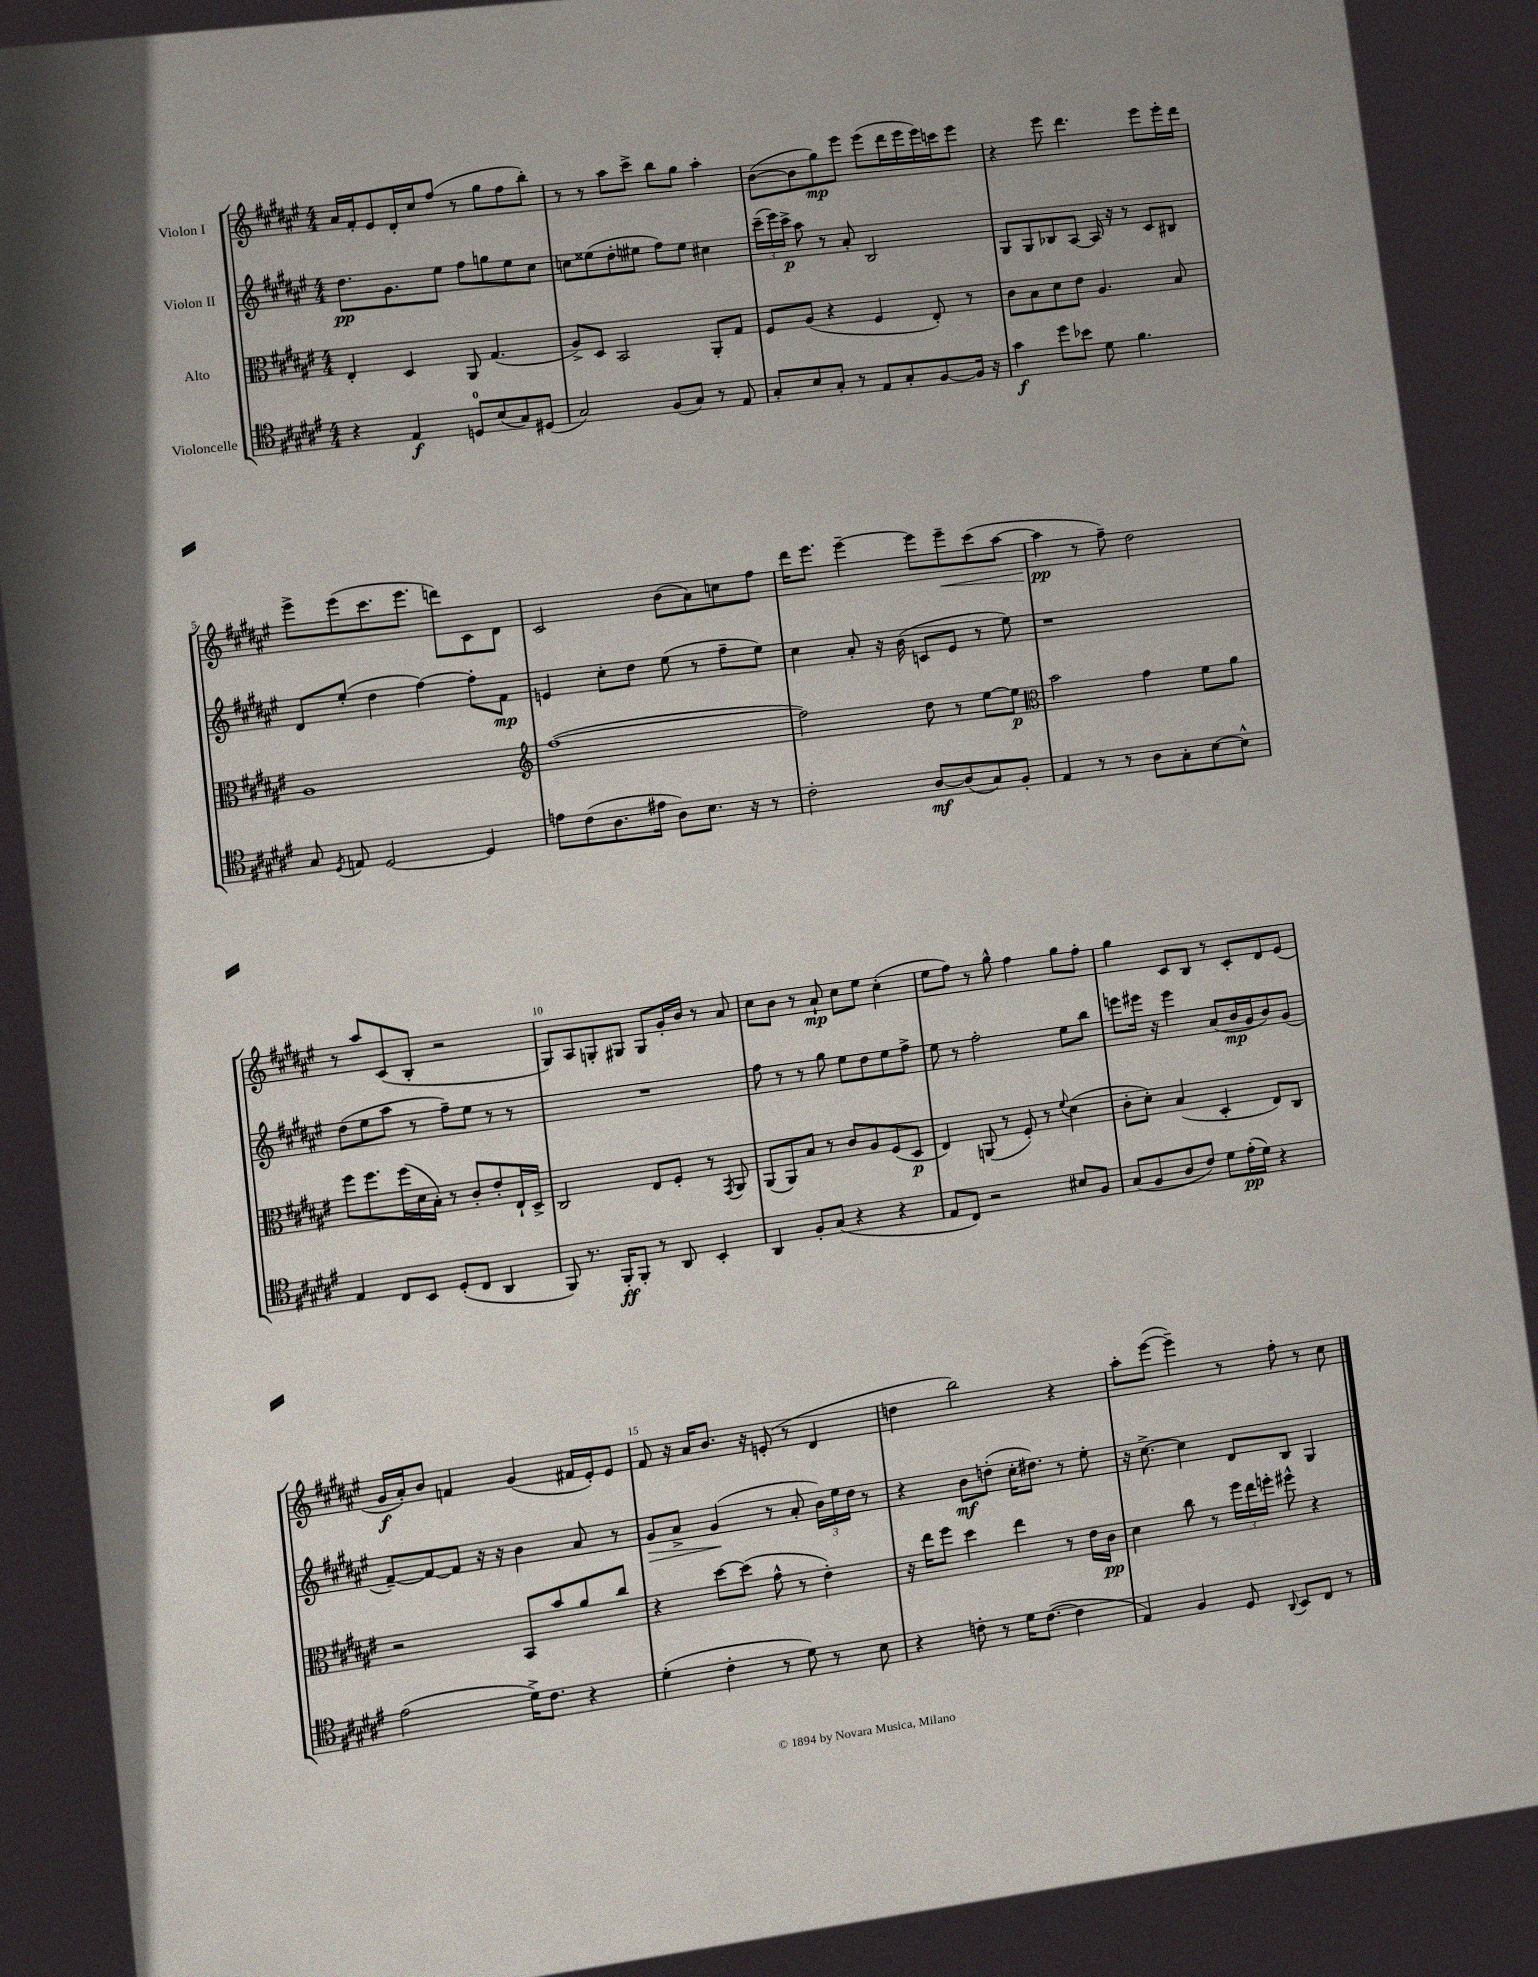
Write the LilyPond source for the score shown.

<<
\new StaffGroup <<
\new Staff = "s0" \with { instrumentName = "Violon I" } {
    \clef treble \key fis \major \numericTimeSignature \time 4/4
    \autoBeamOff ais'16[ fis'16-. eis'8 dis'16-. cis''16 fis''8]( r8 gis''8[ fis''8 b''8]-.) |
    r8 r8 ais''8[ cis'''8]-> b''8[ gis''8] ais''4-. |
    b'8[~( b'8 gis''8\mp) eis'''8] eis'''8[( dis'''16 eis'''16 eis'''16) c'''16 eis'''8] |
    r4 eis'''8 dis'''4. eis'''8[ eis'''16-. dis'''16] |
    eis'''8[-> eis'''8( cis'''8. eis'''8.] d'''8[) cis'8 dis'8] |
    cis'2 b'8[( ais'8) c''8 fis''8] |
    dis'''16[ eis'''8.] eis'''4~-- eis'''8[ eis'''8--\< cis'''8( ais''8]~ |
    ais''4\pp\! r8 fis''8--) dis''2 |
    r8 ais''8[ cis'8( b8]-. r2 |
    gis8[) ais8 g8-. gis8] gis8[ gis'16-. b'16] r8 ais'8 |
    cis''8[ b'8] r8 ais'8-!\mp cis''8[ eis''8] cis''4-.( |
    eis''8[ fis''8]) r8 gis''8-^ fis''4 gis''8[ fis''8]-. |
    gis''4 cis'8[ b8] r8 cis'8[-. dis'8 eis'8]( |
    gis'16[\f ais'16-.) b'8] f'4 gis'4( fis'16[ eis'16-.) eis'8] |
    fis'8 r16 ais'16[ b'8.] r16 e'8-.( r8 dis'4 |
    d''4 b''2) r4 |
    ais''8[-. eis'''8]~( eis'''4--) r8 fis''8-. r8 cis''8 \bar "|." |
}
\new Staff = "s1" \with { instrumentName = "Violon II" } {
    \clef treble \key fis \major \numericTimeSignature \time 4/4
    \autoBeamOff dis''8.[\pp gis'8. eis''8] fis''8[ g''8 eis''8 cis''8] |
    c''8[ eisis''8( dis''8-. eis''8] fis''8[) eis''8] cis''4 |
    \tuplet 3/2 { cis'''16[--( eis'''16) cis'''16]->\p } ais''8 r8 ais'8-. b2 |
    gis8[ gis8 bes8 ais8]~ ais16 r16 r8 cis'8[ bis8] |
    dis'8[ eis''8]-.( dis''4 fis''4~) fis''8[-. fis'8]\mp |
    e'4 cis''8[-. dis''8] eis''8( r8 fis''8[-- eis''8]) |
    cis''4 ais'8-. r16 b'16( c'8[ eis'8] r8 eis''8) |
    r1 |
    dis''8[( eis''8 ais''8] r8 fis''8[--) eis''8] r8 r8 |
    R1 |
    fis''8 r8 r8 gis''8 eis''8[ dis''8 eis''8 fis''8]-> |
    eis''8 r8 fis''2-. eis''8[ b''8] |
    e'''8[ eis'''16] r16 eis'''4 ais'8[( b'16\mp gis'16 b'8) gis'8]( |
    fis'8[~--) fis'8~ fis'8] r16 r16 b'4 ais'8 r8 |
    gis'8[\> ais'8]-> gis'4\!( r8 ais'8-. \tuplet 3/2 { b'16[) eis''16 dis''16] } r8 |
    r4 b'8[\mf d''8]-.( cis''16[-. dis''8.]) r8 eis''8-. |
    r16 cis''8.~-> cis''4 dis'8[ b8] gis4 \bar "|." |
}
\new Staff = "s2" \with { instrumentName = "Alto" } {
    \clef alto \key fis \major \numericTimeSignature \time 4/4
    \autoBeamOff eis4-. dis4 ais,8 gis4.( |
    ais8[->) dis8] b,2 ais,8[-. gis8] |
    fis8[ ais8]( r4 fis4 eis8-.) r8 |
    cis'8[ b8 dis'8 eis'8] ais4. b8 |
    ais1 |
    \clef treble fis''1~( |
    fis''2) dis''8 r8 eis''8[~ eis''8]\p |
    \clef alto b'2 gis'4 fis'8[ ais'8] |
    fis''8[ fis''8. fis''16( dis'16 b16]-.) r8 cis'8[-. eis'8-. eis16-! dis16]-> |
    cis2 eis8[ fis8]-. r8 \acciaccatura { gis,8 } ais,8 |
    ais,8[( ais,8) b8] r8 cis'8[ ais8 fis8( dis8]\p |
    eis4) a,8( r8 fis8-.) r8 \appoggiatura { fis'8 } dis'4( |
    cis'8[-. dis'8]-.) b4( dis4-. eis8[) cis8] |
    r2 b,8[ b'8 ais'8 cis''8] |
    r4 dis''8[~ dis''8]( gis'8-^ r8 eis'4-.) |
    r16 eis''16[ fis''8] dis''4 eis''4 r8 eis'16[ cis'16]\pp |
    dis'4 cis''8 r8 \tuplet 3/2 { fis''16[ eis''16 f''16]-. } fis''8-^ r4 \bar "|." |
}
\new Staff = "s3" \with { instrumentName = "Violoncelle" } {
    \clef tenor \key fis \major \numericTimeSignature \time 4/4
    \autoBeamOff r4 eis4\f d8[-0 b8( gis8) dis8]( |
    gis2) fis8[( gis8]) r8 eis8 |
    gis8[-. b8 gis8]-. r8 eis8[ gis8-. fis8~ fis16] r16 |
    gis'4\f dis''8[ bes'8] dis'8 fis'4. |
    gis8 \acciaccatura { dis8 } e8 dis2~ dis4 |
    e'8[ cis'8( ais8. eis'16] ais8[) b8.] r16 r8 |
    cis'2-. ais8[~\mf ais8( gis8) fis8]-. |
    eis4 r8 r8 ais8[ gis8-. b8~ b8]-^ |
    eis4 cis8[ b,8] dis8[-.( cis8] ais,4 |
    fis,8) r8. fis,16[-.\ff fis,8]-. r8 ais,8 b,4-. |
    ais,4 fis8[-. gis8]( r4 r4 |
    eis8[ cis8]) r2 bis8[ fis8] |
    gis8[( fis8 ais8 cis'8]) dis'8[ eis'16-.\pp( dis'16]) r4 |
    eis'2( dis'16[->) cis'8.] r4 |
    dis'4-.( cis'4-. r8 dis'8) r8 b8 |
    r4 c'8-. r8 dis'16[ c'8.]~( c'4 |
    eis4) fis4 dis8 \appoggiatura { ais,8 } b,8[ cis8] r8 \bar "|." |
}
>>
>>
\layout { \context { \Score \override BarNumber.break-visibility = ##(#f #t #t) barNumberVisibility = #(every-nth-bar-number-visible 5) } }
